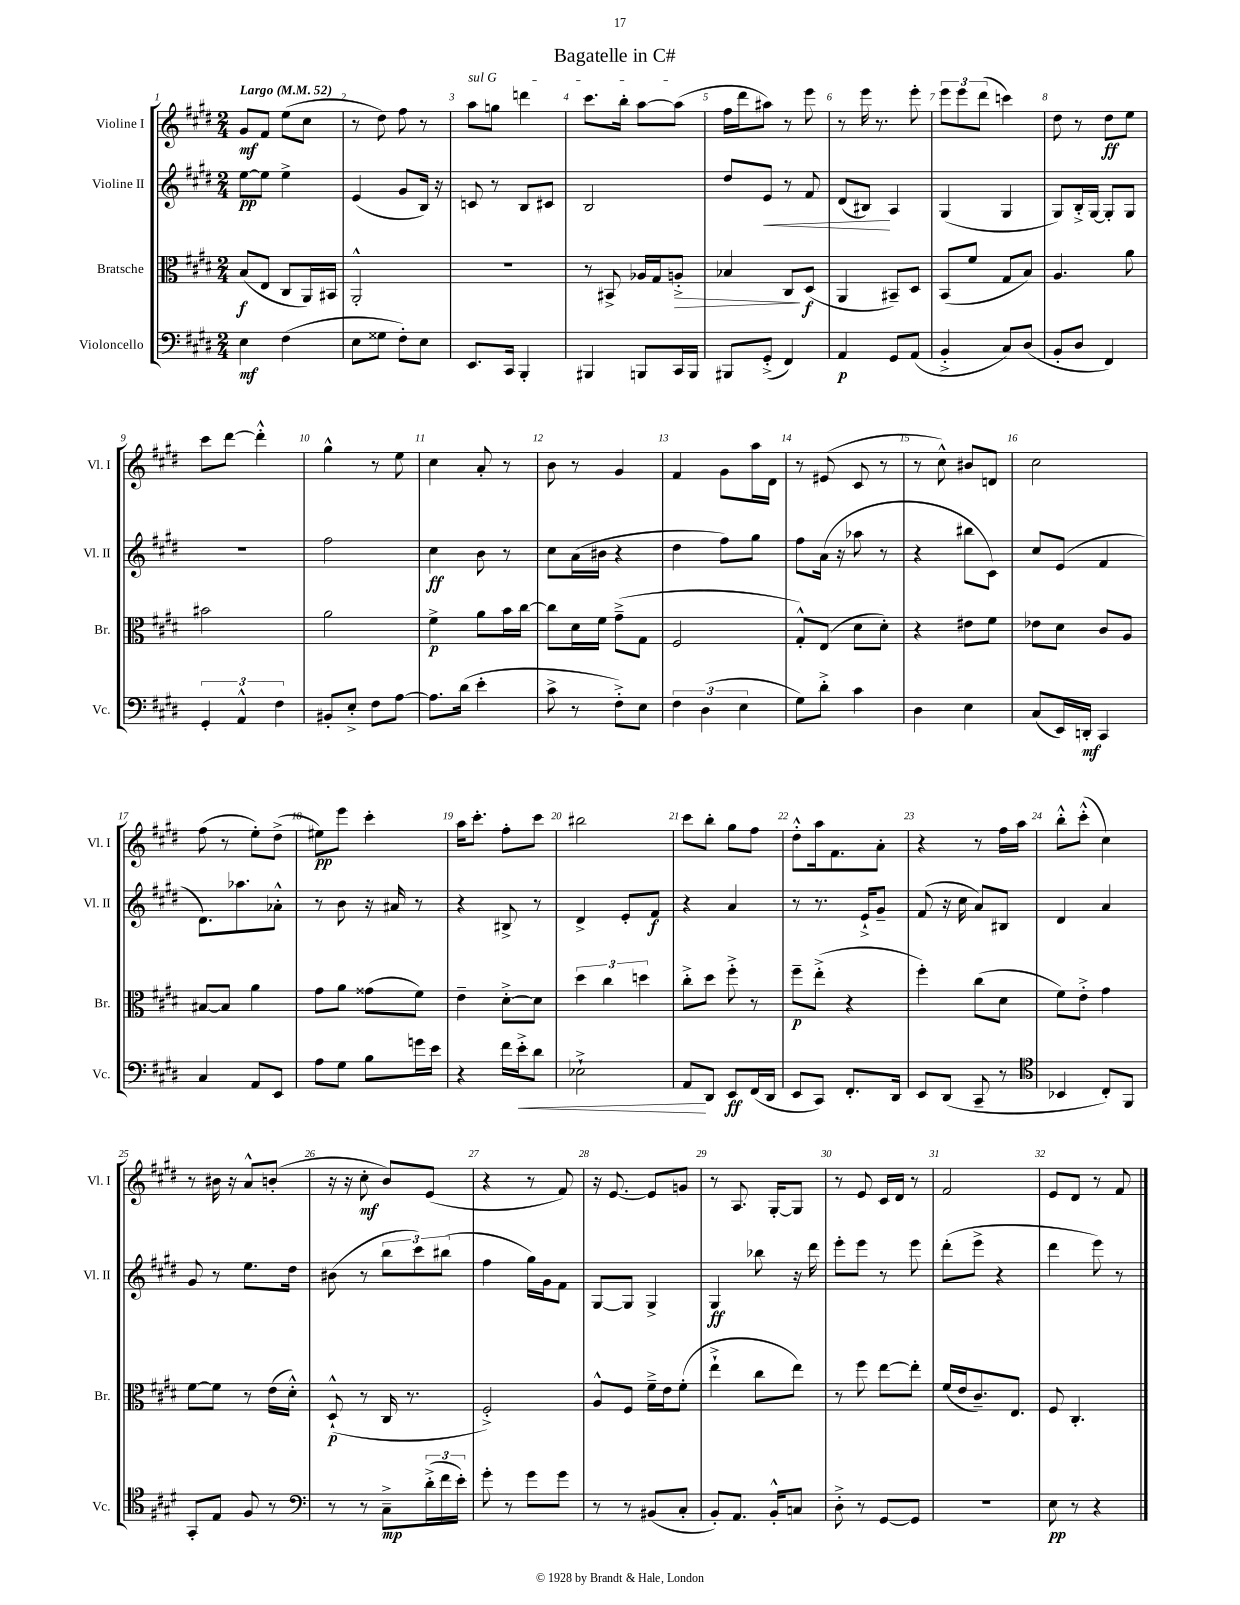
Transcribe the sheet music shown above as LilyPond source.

\header { title = "Bagatelle in C#" }
<<
\new StaffGroup <<
\new Staff = "s0" \with { instrumentName = "Violine I" shortInstrumentName = "Vl. I" } {
    \clef treble \key e \major \numericTimeSignature \time 2/4 \tempo "Largo" 4 = 52
    gis'8\mf fis'8 e''8( cis''8 |
    r8 dis''8) fis''8 r8 |
    \once \override TextSpanner.bound-details.left.text = \markup { \italic "sul G" } a''8\startTextSpan g''8 d'''4 |
    cis'''8. b''16-. a''8~ a''8\stopTextSpan( |
    fis''16 dis'''16 ais''8) r8 e'''8 |
    r8 e'''16 r8. e'''8-. |
    \tuplet 3/2 { e'''8 e'''8 dis'''8( } c'''4) |
    dis''8 r8 dis''8\ff e''8 |
    cis'''8 dis'''8~ dis'''4-.-^ |
    gis''4-^ r8 e''8 |
    cis''4 a'8-. r8 |
    b'8 r8 gis'4 |
    fis'4 gis'8 a''16 dis'16 |
    r8 eis'8( cis'8 r8 |
    r8 cis''8-^) bis'8 d'8 |
    cis''2 |
    fis''8( r8 e''8-.) dis''8->( |
    eis''8\pp) e'''8 cis'''4-. |
    a''16 cis'''8.-. fis''8-. cis'''8 |
    bis''2 |
    cis'''8 b''8-. gis''8 fis''8 |
    dis''8-.-^ a''16 fis'8. a'8-. |
    r4 r8 fis''16 a''16 |
    b''8-.-^ cis'''8-.-^( cis''4) |
    r8 bis'16 r16 a'8-^ b'8-.( |
    r16 r16 cis''8-.\mf b'8) e'8( |
    r4 r8 fis'8) |
    r16 e'8.~ e'8 g'8 |
    r8 a8. gis16~-. gis8 |
    r8 e'8 cis'16 dis'16 r8 |
    fis'2 |
    e'8 dis'8 r8 fis'8 \bar "|." |
}
\new Staff = "s1" \with { instrumentName = "Violine II" shortInstrumentName = "Vl. II" } {
    \clef treble \key e \major \numericTimeSignature \time 2/4
    e''8~\pp e''8 e''4-> |
    e'4( gis'8 b16) r16 |
    c'8 r8 b8 cis'8 |
    b2 |
    dis''8 e'8\< r8 fis'8 |
    dis'8( bis8\!) a4 |
    gis4( gis4 |
    gis8) b16-.-> gis16~ gis8-. gis8 |
    R2 |
    fis''2 |
    cis''4\ff b'8 r8 |
    cis''8 a'16( bis'16 r4 |
    dis''4 fis''8) gis''8 |
    fis''8 a'16( r16 aes''8 r8 |
    r4 bis''8 cis'8) |
    cis''8 e'8( fis'4 |
    dis'8.) aes''8. aes'8-.-^ |
    r8 b'8 r16 ais'16 r8 |
    r4 bis8-> r8 |
    dis'4-> e'8-. fis'8\f |
    r4 a'4 |
    r8 r8. e'16-!-> gis'8-- |
    fis'8( r16 cis''16 a'8) bis8 |
    dis'4 a'4 |
    gis'8 r8 e''8. dis''16 |
    bis'8( r8 \tuplet 3/2 { b''8 cis'''8) bis''8( } |
    fis''4 gis''16) gis'16 fis'8 |
    gis8~ gis8 gis4-> |
    gis4\ff bes''8 r16 dis'''16 |
    e'''8-. e'''8 r8 e'''8 |
    dis'''8-.( e'''8-> r4 |
    dis'''4 e'''8) r8 \bar "|." |
}
\new Staff = "s2" \with { instrumentName = "Bratsche" shortInstrumentName = "Br." } {
    \clef alto \key e \major \numericTimeSignature \time 2/4
    b8\f( e8 cis8 a,16) bis,16 |
    a,2-.-^ |
    R2 |
    r8 bis,8-> aes16 gis16 a8-.->\> |
    bes4 cis8\! dis8\f( |
    a,4 bis,8--) dis8 |
    b,8( fis'8 gis8 b8) |
    a4. a'8 |
    bis'2 |
    a'2 |
    fis'4->\p a'8 b'16 cis''16~ |
    cis''8 dis'16 fis'16 gis'8--->( gis8 |
    fis2 |
    gis8-.-^) e8( dis'8 dis'8-.) |
    r4 eis'8 fis'8 |
    ees'8 dis'8 cis'8 a8 |
    bis8~ bis8 a'4 |
    gis'8 a'8 gisis'8( fis'8) |
    e'4-- dis'8~-.-> dis'8 |
    \tuplet 3/2 { dis''4 cis''4 d''4 } |
    cis''8-.-> dis''8 fis''8-.-> r8 |
    fis''8--\p e''8-.->( r4 |
    fis''4-.) cis''8( dis'8 |
    fis'8) e'8-.-> gis'4 |
    fis'8~ fis'8 r8 e'16( dis'16-.-^) |
    dis8-!-^\p( r8 cis16 r8. |
    fis2-.->) |
    a8-^ fis8 fis'16---> e'16 fis'8-.( |
    e''4-!-> cis''8 e''8) |
    r8 fis''8 e''8~ e''8-. |
    fis'16( e'16 cis'8.--) e8. |
    fis8 cis4.-. \bar "|." |
}
\new Staff = "s3" \with { instrumentName = "Violoncello" shortInstrumentName = "Vc." } {
    \clef bass \key e \major \numericTimeSignature \time 2/4
    e4\mf fis4( |
    e8 gisis8 fis8-.) e8 |
    e,8. cis,16 b,,4-. |
    bis,,4 b,,8 cis,16 b,,16 |
    bis,,8 gis,8-.->( fis,4) |
    a,4\p gis,8 a,8( |
    b,4-.-> cis8) dis8( |
    b,8-. dis8 fis,4) |
    \tuplet 3/2 { gis,4-. a,4-^ fis4 } |
    bis,8-. e8-.-> fis8 a8~ |
    a8. dis'16( e'4-. |
    cis'8-> r8 fis8-.->) e8 |
    \tuplet 3/2 { fis4 dis4( e4 } |
    gis8) dis'8-.-> cis'4 |
    dis4 e4 |
    cis8( e,16) d,16-.\mf cis,4 |
    cis4 a,8 e,8 |
    a8 gis8 b8 g'16 e'16 |
    r4 fis'16 e'16-.->\< dis'8 |
    ees2-!-> |
    a,8\! dis,8 e,8\ff fis,16( dis,16 |
    e,8 cis,8) fis,8.-. dis,16 |
    e,8 dis,8( cis,8-- r8 |
    \clef tenor bes,4 cis8-.) fis,8 |
    gis,8-. e8 fis8 r8 |
    \clef bass r8 r8 cis8--->\mp \tuplet 3/2 { dis'16-.->( fis'16 e'16-.) } |
    gis'8-. r8 gis'8 gis'8 |
    r8 r8 bis,8( cis8-. |
    b,8-.) a,8. b,16-.-^ c8 |
    dis8-.-> r8 gis,8~ gis,8 |
    R2 |
    e8\pp r8 r4 \bar "|." |
}
>>
>>
\layout { \context { \Score \override BarNumber.break-visibility = ##(#f #t #t) barNumberVisibility = #all-bar-numbers-visible } }
